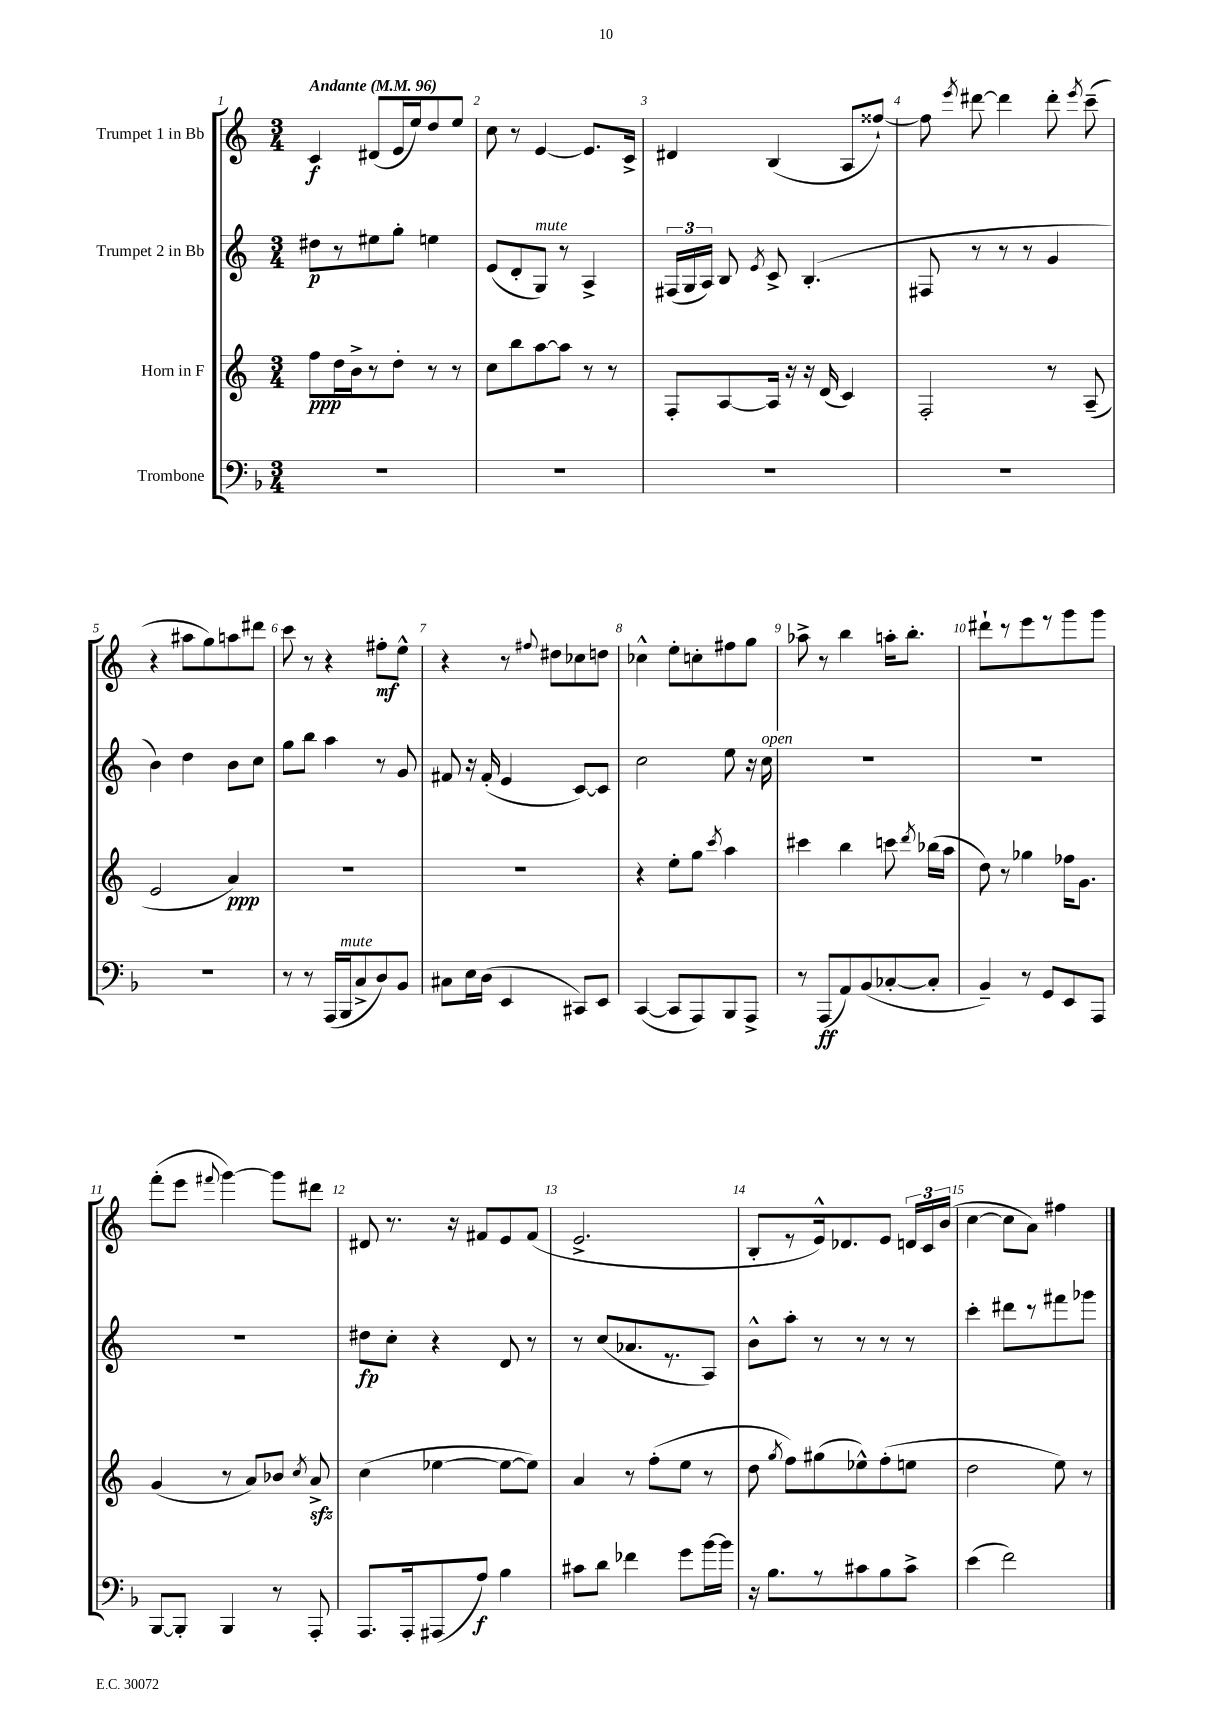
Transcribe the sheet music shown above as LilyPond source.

<<
\new StaffGroup <<
\new Staff = "s0" \with { instrumentName = "Trumpet 1 in Bb" } {
    \clef treble \key c \major \numericTimeSignature \time 3/4 \tempo "Andante" 4 = 96
    \autoBeamOff c'4\f dis'8[( e'16 e''16) d''8 e''8] |
    c''8 r8 e'4~ e'8.[ c'16]-> |
    dis'4 b4( a8[ fisis''8]~-!) |
    fisis''8 \acciaccatura { e'''8 } dis'''8~ dis'''4 dis'''8-. \acciaccatura { e'''8 } c'''8--( |
    r4 ais''8[ g''8) a''8 dis'''8] |
    c'''8 r8 r4 fis''8[-.\mf e''8]-^ |
    r4 r8 \appoggiatura { fis''8 } dis''8[ ces''8 d''8] |
    ces''4-^ e''8[-. c''8-. fis''8 g''8] |
    aes''8-> r8 b''4 a''16[-. b''8.]-. |
    dis'''8[-! r8 e'''8 r8 g'''8 g'''8] |
    f'''8[-.( e'''8] \appoggiatura { fis'''8 } g'''4~) g'''8[ dis'''8] |
    dis'8 r8. r16 fis'8[ e'8 fis'8]( |
    e'2.-> |
    b8[-. r8 e'16-^) des'8. e'8] \tuplet 3/2 { d'16[ c'16 b'16]( } |
    c''4~ c''8[ a'8]) fis''4 \bar "|." |
}
\new Staff = "s1" \with { instrumentName = "Trumpet 2 in Bb" } {
    \clef treble \key c \major \numericTimeSignature \time 3/4
    \autoBeamOff dis''8[\p r8 eis''8 g''8]-. e''4 |
    e'8[( d'8-. g8]^\markup { \italic "mute" }) r8 a4-> |
    \tuplet 3/2 { fis16[( g16 a16]) } b8 \acciaccatura { e'8 } c'8-> b4.-.( |
    fis8 r8 r8 r8 g'4 |
    b'4) d''4 b'8[ c''8] |
    g''8[ b''8] a''4 r8 g'8 |
    fis'8 r16 fis'16-.( e'4 c'8[~) c'8] |
    c''2 e''8 r16 c''16^\markup { \italic "open" } |
    R2. |
    R2. |
    R2. |
    dis''8[\fp c''8]-. r4 d'8 r8 |
    r8 c''8[( aes'8. r8. a8]) |
    b'8[-^ a''8]-. r8 r8 r8 r8 |
    c'''4-. dis'''8[ r8 fis'''8 ges'''8] \bar "|." |
}
\new Staff = "s2" \with { instrumentName = "Horn in F" } {
    \clef treble \key c \major \numericTimeSignature \time 3/4
    \autoBeamOff f''8[\ppp d''16 b'16-> r8 d''8]-. r8 r8 |
    c''8[ b''8 a''8~ a''8] r8 r8 |
    f8[-. a8~ a16] r16 r16 d'16( c'4) |
    f2-. r8 a8--( |
    e'2 a'4\ppp) |
    R2. |
    R2. |
    r4 e''8[-. g''8] \acciaccatura { c'''8 } a''4 |
    cis'''4 b''4 c'''8 \acciaccatura { d'''8 } bes''16[( a''16] |
    d''8) r8 ges''4 fes''16[ g'8.] |
    g'4( r8 a'8[) bes'8] \acciaccatura { c''8 } a'8->\sfz |
    c''4( ees''4~ ees''8[~ ees''8]) |
    a'4 r8 f''8[-.( e''8] r8 |
    d''8 \acciaccatura { g''8 } f''8[) gis''8( ees''8-^) f''8-.( e''8] |
    d''2 e''8) r8 \bar "|." |
}
\new Staff = "s3" \with { instrumentName = "Trombone" } {
    \clef bass \key f \major \numericTimeSignature \time 3/4
    \autoBeamOff R2. |
    R2. |
    R2. |
    R2. |
    R2. |
    r8 r8 a,,16[( bes,,16^\markup { \italic "mute" } c8-> d8) bes,8] |
    cis8[ e16 d16]( e,4 cis,8[) e,8] |
    c,4~( c,8[ a,,8) bes,,8 a,,8]-> |
    r8 a,,8[\ff( a,8) bes,8( ces8~-. ces8]-. |
    bes,4--) r8 g,8[ e,8 a,,8] |
    bes,,8[~ bes,,8]-. bes,,4 r8 a,,8-. |
    a,,8.[ a,,16-. ais,,8( a8]\f) bes4 |
    cis'8[ d'8] fes'4 g'8[ bes'16~ bes'16] |
    r16 bes8.[ r8 cis'8 bes8 cis'8]-> |
    e'4( f'2) \bar "|." |
}
>>
>>
\layout { \context { \Score \override BarNumber.break-visibility = ##(#f #t #t) barNumberVisibility = #all-bar-numbers-visible } }
